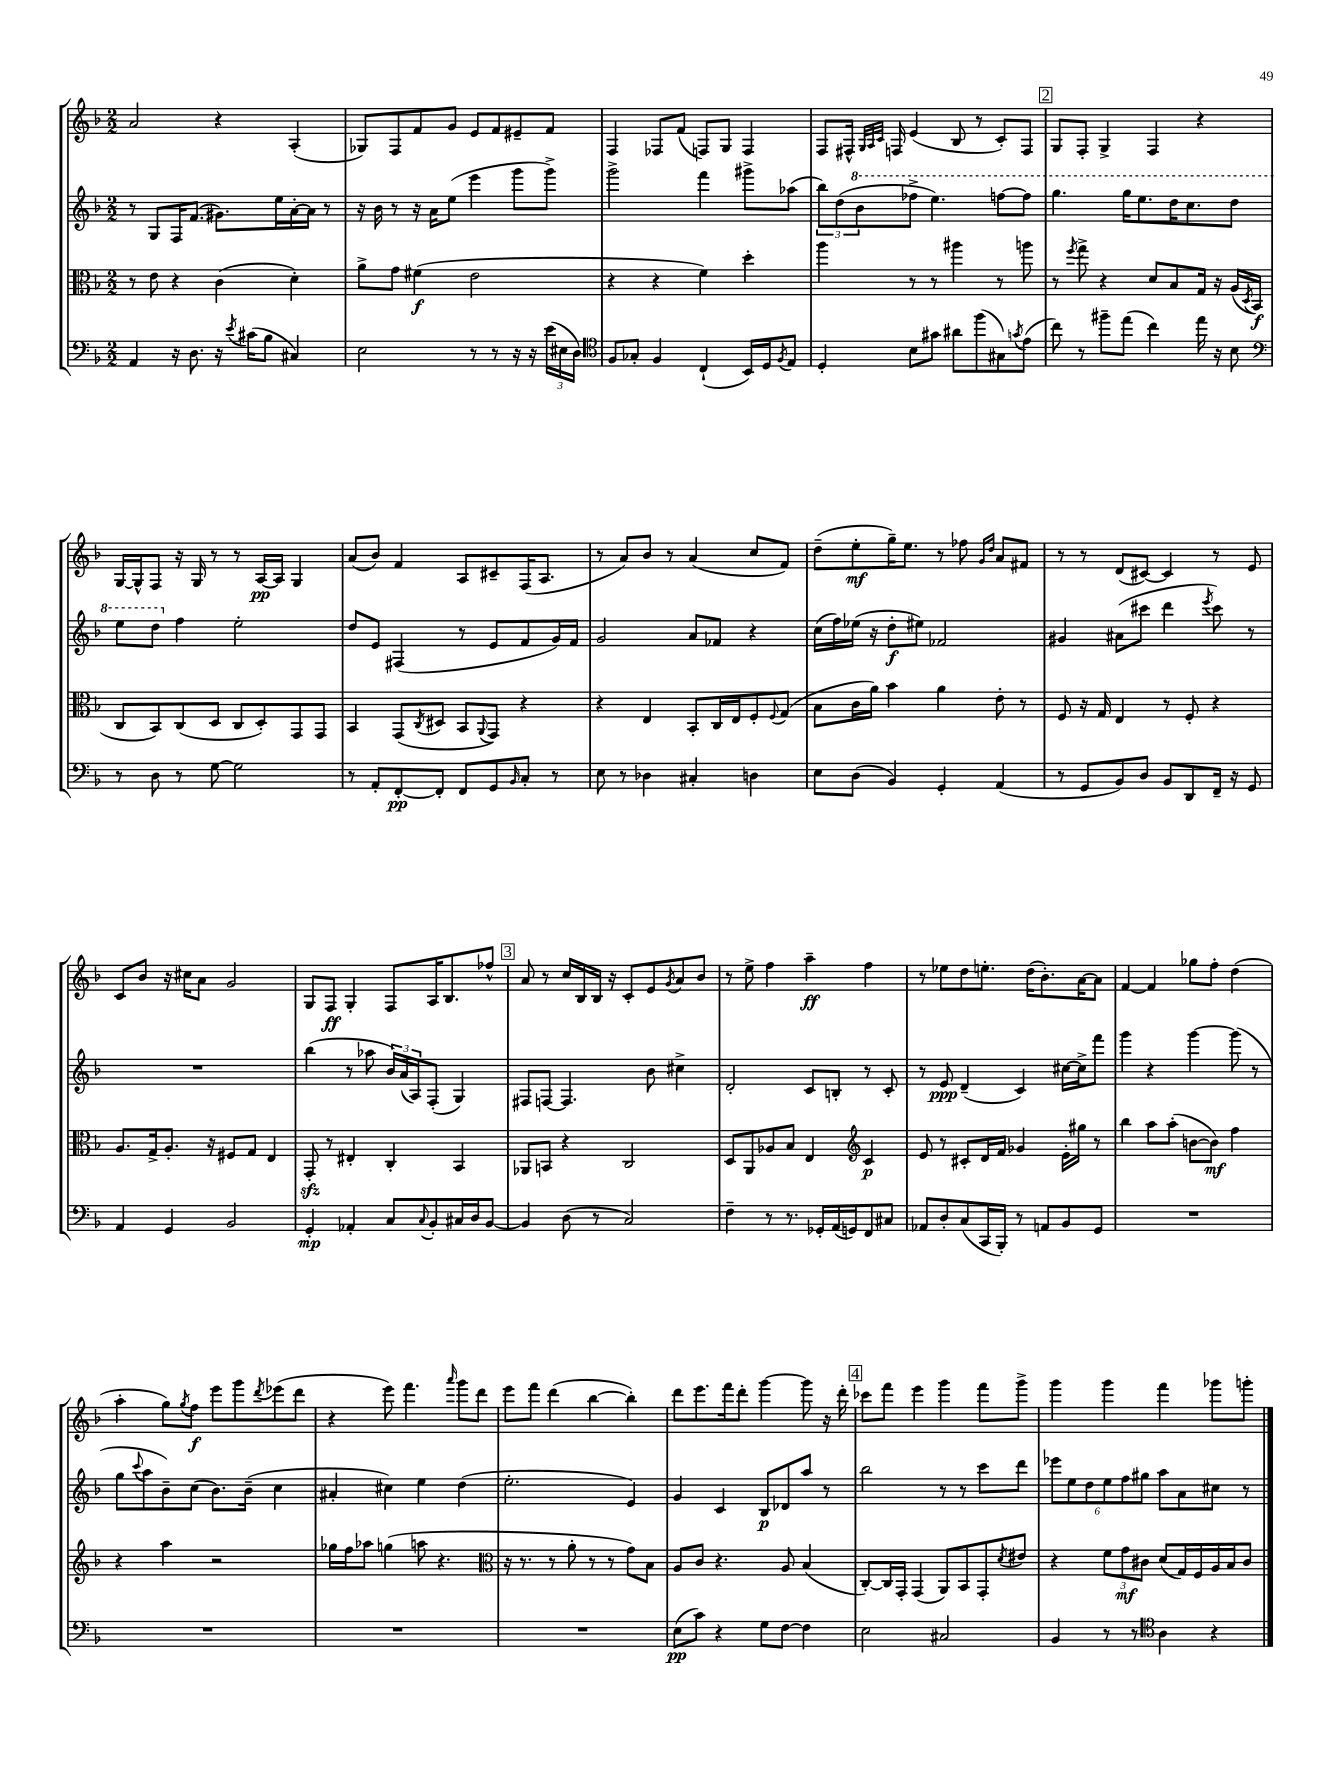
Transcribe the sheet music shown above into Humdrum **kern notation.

**kern	**kern	**kern	**kern
*staff4	*staff3	*staff2	*staff1
*clefF4	*clefC3	*clefG2	*clefG2
*k[b-]	*k[b-]	*k[b-]	*k[b-]
*M2/2	*M2/2	*M2/2	*M2/2
4AA	8r	8r	2a
.	8e	8G	.
16r	4r	16F	.
8.D	.	(8.f	.
16r	(4c	8.g#)	4r
8qe	.	.	.
(16c#	.	.	.
8B-	.	.	.
.	.	16ee	.
4C#)	4d')	[16a'	(4A'
.	.	16a]	.
.	.	8r	.
=	=	=	=
2E	8a^	16r	8G-)
.	.	16b-	.
.	8g	8r	8F
.	(4f#	16r	8f
.	.	16a	.
.	.	(8ee	8g
8r	2e	4eee	8e
8r	.	.	8f
16r	.	8ggg	8e#~
16r	.	.	.
(24e	.	8ggg^)	8f
24E#	.	.	.
24D)	.	.	.
=	=	=	=
*clefC4	*	*	*
8F	4r	2ggg^	4F
8G-'	.	.	.
4F	4r	.	8F-
.	.	.	(8f
(4C`	4f)	4fff	8F)
.	.	.	8G
16BB-)	4dd'	8ggg#^	4F
16D	.	.	.
8qF	.	.	.
8E	.	(8aa-	.
=	=	=	=
4D'	4aa	12bb-)	8F
.	.	(12dd	.
.	.	.	16F#^^
.	.	12bb-	.
.	.	.	32qqG
.	.	.	32qqA
.	.	.	32qqc
.	.	.	16F
8B-	8r	8fff-^	(4e
8g#	8r	4.eee)	.
8a#	4aa#	.	8B-
(8ff	.	.	8r
8G#)	8r	[8fff	8c')
8qg	.	.	.
(8e	8aa	8fff]	8F
=	=	=	=
8cc)	8r	4.ggg	8G
.	8qff	.	.
8r	8gg^	.	8F'
8ff#~	4r	.	4G^
(8ee	.	16ggg	.
.	.	8.eee	.
4cc)	8d	.	4F
.	8B-	16ddd	.
.	.	8.ccc	.
16ee	16G	.	4r
16r	16r	.	.
8B-	(16A	8ddd	.
.	8qD	.	.
.	16BB-	.	.
=	=	=	=
*clefF4	*	*	*
8r	8C	8eee	[16G
.	.	.	16G^^]
8D	8BB-)	8ddd	8F
8r	(8C	4ff	16r
.	.	.	16G
[8G	8D	.	8r
2G]	8C	2ee'	8r
.	8D')	.	[16A
.	.	.	16A]
.	8GG	.	4G
.	8GG	.	.
=	=	=	=
8r	4BB-	8dd	(8a
8AA'	.	8e	8b-)
[8FF'	(8GG	(4F#	4f
.	8qC	.	.
8FF']	8D#	.	.
8FF	8BB-	8r	8A
.	8qqAA	.	.
8GG	8GG)	8e	8c#~
16qqBB-	.	.	.
8C'	4r	8f	(16F
.	.	.	8.A
8r	.	16g)	.
.	.	16f	.
=	=	=	=
8E	4r	2g	8r
8r	.	.	8a)
4D-	4E	.	8b-
.	.	.	8r
4C#'	8BB-'	8a	(4a
.	16C	8f-	.
.	16E	.	.
4D	8F'	4r	8cc
.	8qqF	.	.
.	(8G	.	8f)
=	=	=	=
8E	8B-	(16cc	(8dd~
.	.	16ff)	.
(8D	16c	(16ee-	8ee'
.	16a)	16r	.
4BB-)	4b-	8dd'	16gg~)
.	.	.	8.ee
.	.	8ee#)	.
4GG'	4a	2f-	8r
.	.	.	8ff-
.	.	.	16qqg
.	.	.	16qqdd
(4AA	8e'	.	8a
.	8r	.	8f#
=	=	=	=
8r	8F	4g#	8r
8GG	16r	.	8r
.	16G	.	.
8BB-)	4E	(8a#	(8d
8D	.	8ccc#	[8c#)
8BB-	8r	4ddd	4c#]
8DD	8F'	.	.
.	.	8qeee	.
16FF~	4r	8ccc#)	8r
16r	.	.	.
8GG	.	8r	8e
=	=	=	=
4AA	8.A	1r	8c
.	.	.	8b-
.	16G^	.	.
4GG	8.A'	.	16r
.	.	.	16cc#
.	.	.	8a
.	16r	.	.
2BB-	8F#	.	2g
.	8G	.	.
.	4E	.	.
=	=	=	=
4GG'	8GG'	(4bb-	8G
.	8r	.	8F
4AA-'	4E#'	8r	4G'
.	.	8aa-	.
8C	4C'	24b-)	8F
.	.	(24a	.
.	.	24A)	.
8qqC	.	.	.
8BB-'	.	(8F'	16A
.	.	.	8.B-
16C#	4BB-	4G)	.
16D	.	.	.
[8BB-	.	.	8ff-^^
=	=	=	=
4BB-]	8AA-	8F#	8a
.	8BB	[8F	8r
(8D	4r	4.F]	16cc
.	.	.	16B-
8r	.	.	16B-
.	.	.	16r
2C)	2C	.	8c'
.	.	8b-	8e
.	.	.	8qg
.	.	4cc#^	8a
.	.	.	8b-
=	=	=	=
4F~	8D	2d'	8r
.	8AA	.	8ee^
8r	8A-	.	4ff
8.r	8B-	.	.
.	4E	8c	4aa~
16GG-'	.	.	.
(16AA	.	8B'	.
16GG)	.	.	.
*	*clefG2	*	*
8FF	4c	8r	4ff
8C#	.	8c'	.
=	=	=	=
8AA-	8e	8r	8r
8D'	8r	8e	8ee-
(8C	8c#'	(4d~	8dd
16CC	16d	.	8.ee'
16BBB-')	16f	.	.
8r	4g-	4c)	.
.	.	.	(16dd
8AA	.	.	8.b-')
8BB-	16e'	[16cc#	.
.	16gg#	16cc#^]	[16a
8GG	8r	8fff	8a]
=	=	=	=
1r	4bb-	4ggg	[4f
.	8aa	4r	4f]
.	(8aa'	.	.
.	[8b	[4ggg	8gg-
.	8b])	.	8ff'
.	4ff	(8ggg]	(4dd
.	.	8r	.
=	=	=	=
1r	4r	8gg	4aa'
.	.	8qqccc	.
.	.	8aa	.
.	4aa	8b-~)	8gg)
.	.	.	8qgg
.	.	(8cc	8ff
.	2r	8.b-)	8eee
.	.	.	8ggg
.	.	(16b-~	.
.	.	.	8qddd
.	.	4cc	(8eee-
.	.	.	8ddd
=	=	=	=
1r	16gg-	4a#'	4r
.	16ff	.	.
.	8aa-	.	.
.	(4gg	4cc#)	8eee)
.	.	.	4.fff
.	8aa	4ee	.
.	4.r	.	.
.	.	.	16qqaaa
.	.	(4dd	8ggg
.	.	.	8ddd
=	=	=	=
*	*clefC3	*	*
1r	16r	2.ee'	8eee
.	8.r	.	.
.	.	.	8fff
.	8r	.	(4ddd
.	8a'	.	.
.	8r	.	[4bb-
.	8r	.	.
.	8g)	4e)	4bb-'])
.	8B-	.	.
=	=	=	=
(8E	8A	4g	8ddd
8c)	8c	.	8.eee
4r	4.r	4c	.
.	.	.	16fff
.	.	.	8ddd'
8G	.	8B-	[4ggg
[8F	8A	8d-	.
4F]	(4B-	8aa	8ggg]
.	.	8r	16r
.	.	.	16ddd'
=	=	=	=
2E	[8C')	2bb-	8ccc-
.	16C]	.	8fff
.	16GG'	.	.
.	(4GG	.	4eee
2C#	8AA)	8r	4ggg
.	8BB-	8r	.
.	8GG'	8ccc	8fff
.	8qd	.	.
.	8e#	8ddd	8ggg^
=	=	=	=
4BB-	4r	12eee-	4ggg
.	.	12ee	.
.	.	12dd	.
8r	12f	12ee	4ggg
.	12g	12ff	.
8r	.	.	.
.	12c#	12gg#	.
*clefC4	*	*	*
4A	(8d	8aa	4fff
.	16G)	8a	.
.	16F	.	.
4r	16A	8cc#	8ggg-
.	16B-	.	.
.	8c#	8r	8ggg'
==	==	==	==
*-	*-	*-	*-
